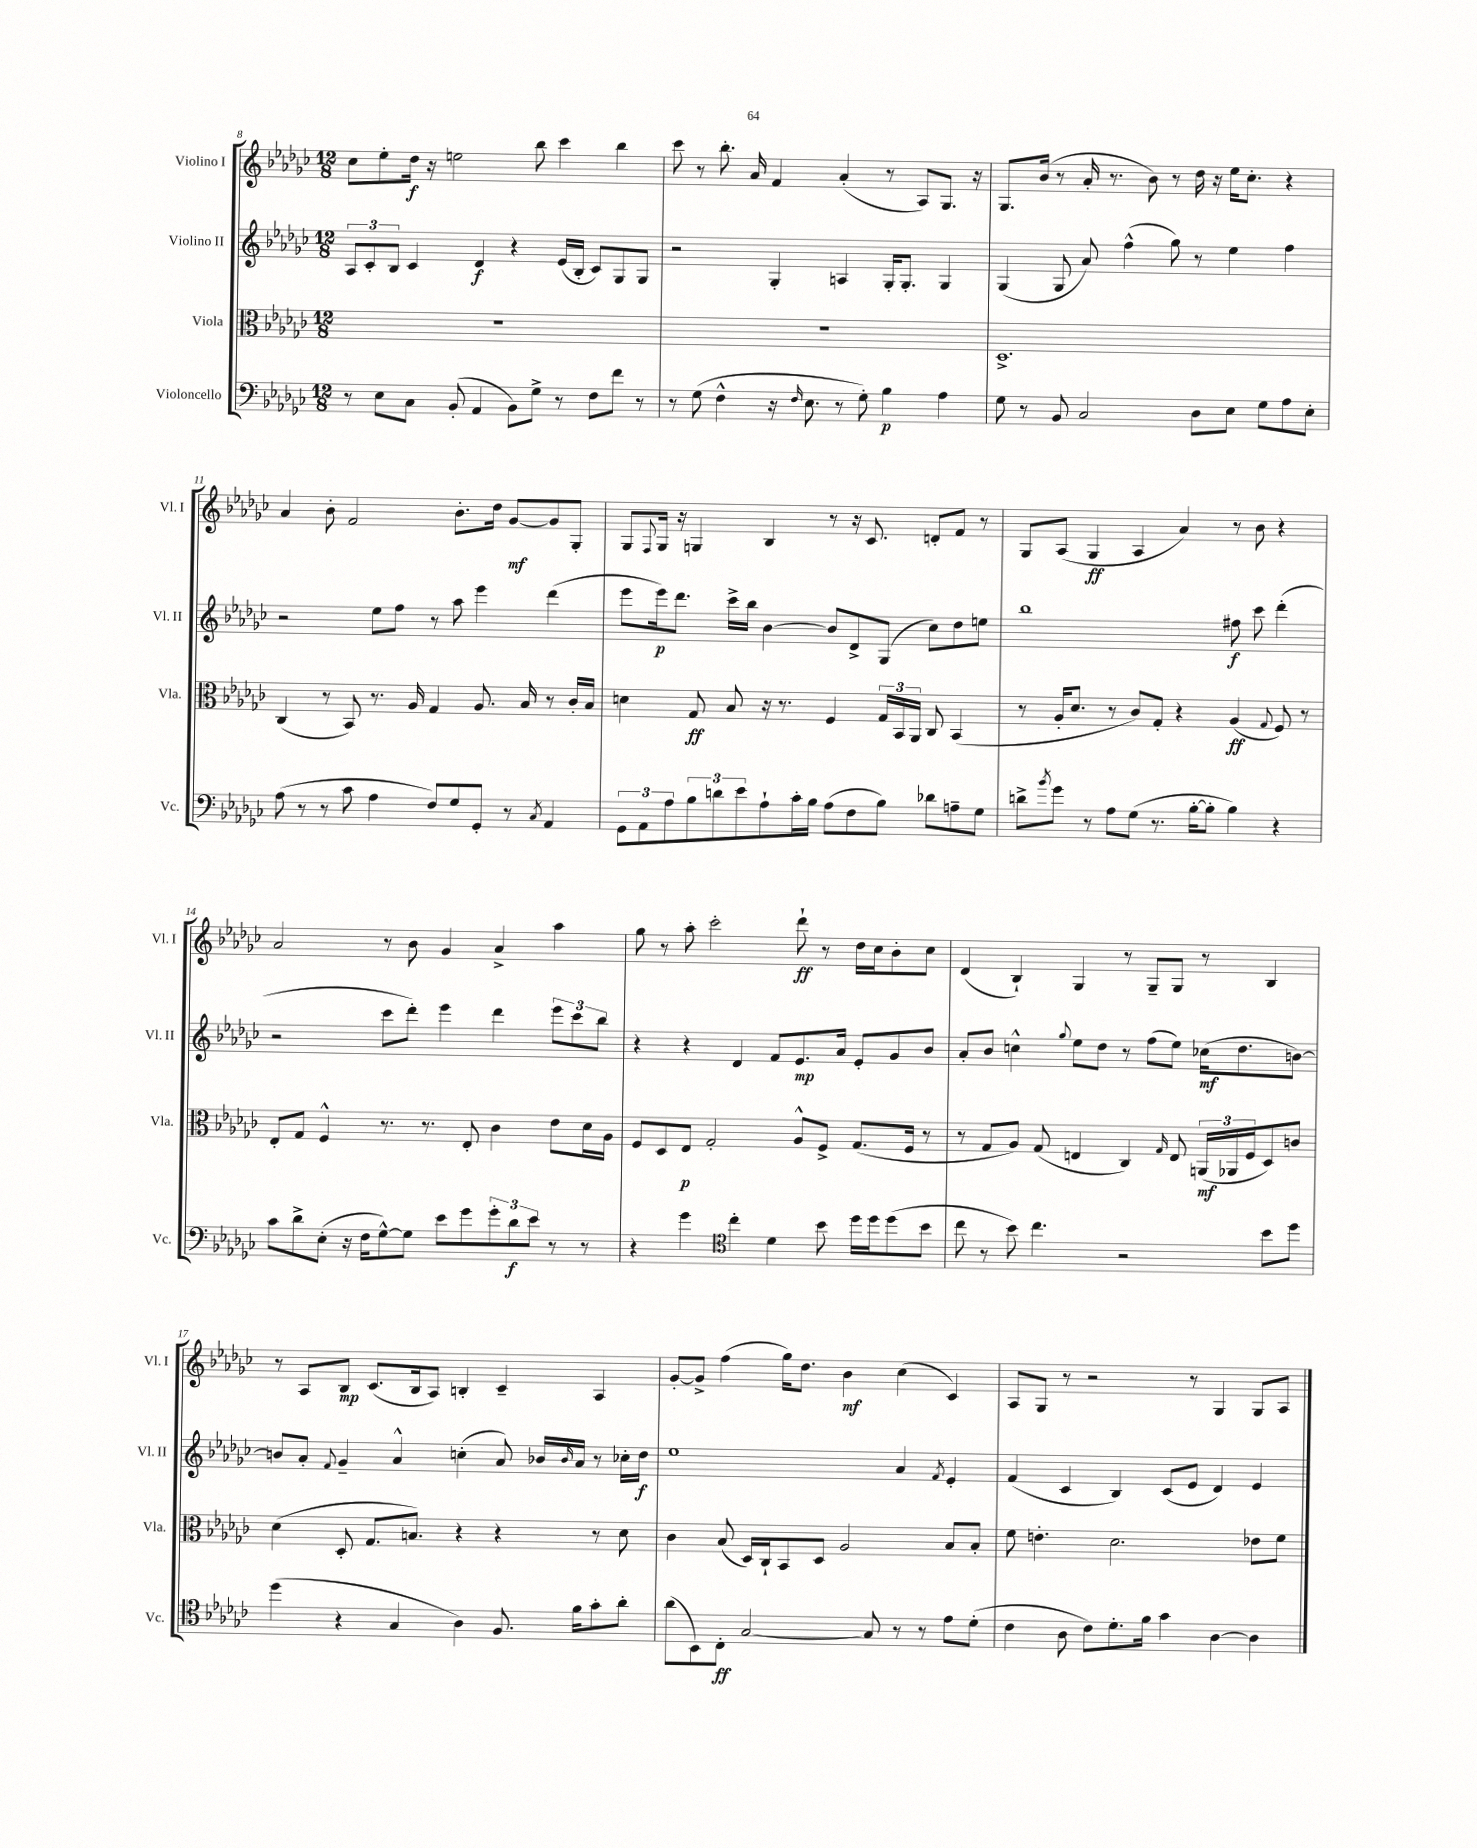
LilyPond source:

<<
\new StaffGroup <<
\new Staff = "s0" \with { instrumentName = "Violino I" shortInstrumentName = "Vl. I" } {
    \clef treble \key ges \major \numericTimeSignature \time 12/8
    ces''8 ees''8-. des''16\f r16 e''2 bes''8 ces'''4 bes''4 |
    ces'''8 r8 bes''8.-. aes'16 f'4 aes'4-.( r8 aes8) ges8. r16 |
    ges8. bes'16( r8 aes'16-. r8. bes'8) r8 des''16 r16 ees''16 ces''8.-. r4 |
    aes'4 bes'8-. f'2 bes'8.-. des''16 ges'8~\mf ges'8 ges8-. |
    ges8 \appoggiatura { f8 } ges16 r16 g4 bes4 r8 r16 ces'8. d'8-. f'8 r8 |
    ges8 aes8( ges4\ff aes4 aes'4) r8 bes'8 r4 |
    aes'2 r8 bes'8 ges'4 aes'4-> aes''4 |
    ges''8 r8 aes''8-. ces'''2-. des'''8-!\ff r8 des''16 ces''16 bes'8-. ces''8 |
    des'4( bes4-!) ges4 r8 ges8-- ges8 r8 bes4 |
    r8 aes8 bes8\mp ces'8.( bes16 aes8) b4-. ces'4-- aes4 |
    ges'8~-. ges'8-> f''4( ges''16) des''8. bes'4\mf ces''4( ces'4) |
    aes8 ges8 r8 r2 r8 ges4 ges8 aes8 \bar "|." |
}
\new Staff = "s1" \with { instrumentName = "Violino II" shortInstrumentName = "Vl. II" } {
    \clef treble \key ges \major \numericTimeSignature \time 12/8
    \tuplet 3/2 { aes8 ces'8-. bes8 } ces'4 des'4\f r4 ees'16( bes16-. ces'8) ges8 ges8 |
    r2 ges4-. a4 ges16-. ges8.-. ges4 |
    ges4( ges8 aes'8) f''4-^( ges''8) r8 ees''4 f''4 |
    r2 ees''8 f''8 r8 aes''8 ees'''4 des'''4( |
    ees'''8 ees'''16\p) des'''8. ces'''16-> bes''16 bes'4~ bes'8 des'8-> ges8( ces''8) des''8 e''8 |
    bes''1 fis''8\f ces'''8 des'''4-.( |
    r2 ces'''8 des'''8-.) ees'''4 des'''4 \tuplet 3/2 { ees'''8 ces'''8 bes''8 } |
    r4 r4 des'4 f'8 ees'8.\mp aes'16 ees'8-. ges'8 bes'8 |
    aes'8-. bes'8 c''4-^ \appoggiatura { ges''8 } ees''8 des''8 r8 f''8( ees''8) ces''16\mf( des''8. b'8~) |
    b'8 aes'8-. \appoggiatura { f'8 } ges'4-- aes'4-^ c''4-.( aes'8) bes'16 \grace { bes'16 } aes'16 r8 ces''16-. des''16\f |
    ees''1 aes'4 \acciaccatura { f'8 } ees'4-. |
    f'4( ces'4 bes4) ces'8( ees'8 des'4) ees'4 \bar "|." |
}
\new Staff = "s2" \with { instrumentName = "Viola" shortInstrumentName = "Vla." } {
    \clef alto \key ges \major \numericTimeSignature \time 12/8
    R1. |
    R1. |
    des1.-> |
    ces4( r8 bes,8) r8. aes16 ges4 aes8. bes16 r8 ces'16-. bes16 |
    d'4 ges8\ff bes8 r16 r8. f4 \tuplet 3/2 { ges16 bes,16 aes,16 } ces8 bes,4( |
    r8 aes16-. des'8. r8 ces'8) ges8-. r4 aes4\ff( \appoggiatura { ges8 } f8) r8 |
    ees8-. ges8 f4-^ r8. r8. ees8-. ces'4 ees'8 des'16 aes16 |
    f8 des8 ees8\p ges2-. aes8-^ f8-> ges8.( f16 r8 |
    r8 ges8 aes8) ges8( e4 ces4) \grace { ges16 } e8 \tuplet 3/2 { a,16\mf( aes,16 f16 } des8) c'8 |
    des'4( des8-. ges8. b8.) r4 r4 r8 des'8 |
    ces'4 bes8( des16) ces16-! bes,8 des8 aes2 bes8 bes8-. |
    f'8 e'4.-. des'2. ees'8 f'8 \bar "|." |
}
\new Staff = "s3" \with { instrumentName = "Violoncello" shortInstrumentName = "Vc." } {
    \clef bass \key ges \major \numericTimeSignature \time 12/8
    r8 ees8 ces8 bes,8-.( aes,4 bes,8) ges8-> r8 f8 f'8 r8 |
    r8 ges8( f4-^ r16 \grace { f16 } ees8. r8 ges8-.) bes4\p aes4 |
    ges8 r8 bes,8 ces2 des8 ees8 ges8 aes8 ees8-. |
    aes8( r8 r8 ces'8 aes4 f8) ges8 ges,8-. r8 \acciaccatura { ces8 } aes,4 |
    \tuplet 3/2 { ges,8 aes,8 aes8 } \tuplet 3/2 { bes8 d'8 ees'8 } aes8-! ces'16-. bes16 aes8( f8 bes8) des'8 a8-- ges8 |
    d'8-> \acciaccatura { bes'8 } ges'8 r8 aes8 ges8( r8. bes16~-. bes8-. bes4) r4 |
    ces'8 des'8-> ees8-.( r16 f16 ges8~-^) ges8 ees'8 ges'8 \tuplet 3/2 { ges'8-. des'8\f ees'8 } r8 r8 |
    r4 ges'4 \clef tenor ces''4-. des'4 bes'8 des''16 des''16 des''8( bes'8 |
    ces''8 r8 bes'8) ces''4. r2 bes'8 des''8 |
    des''4( r4 ges4 aes4) f8. f'16 ges'8-. aes'8-. |
    aes'8( bes,8) ces8-.\ff ges2~ ges8 r8 r8 ees'8 des'8-.( |
    ces'4 aes8 ces'8) des'8.-. f'16 ges'4 aes4~ aes4 \bar "|." |
}
>>
>>
\layout { \context { \Score currentBarNumber = #8 } }
